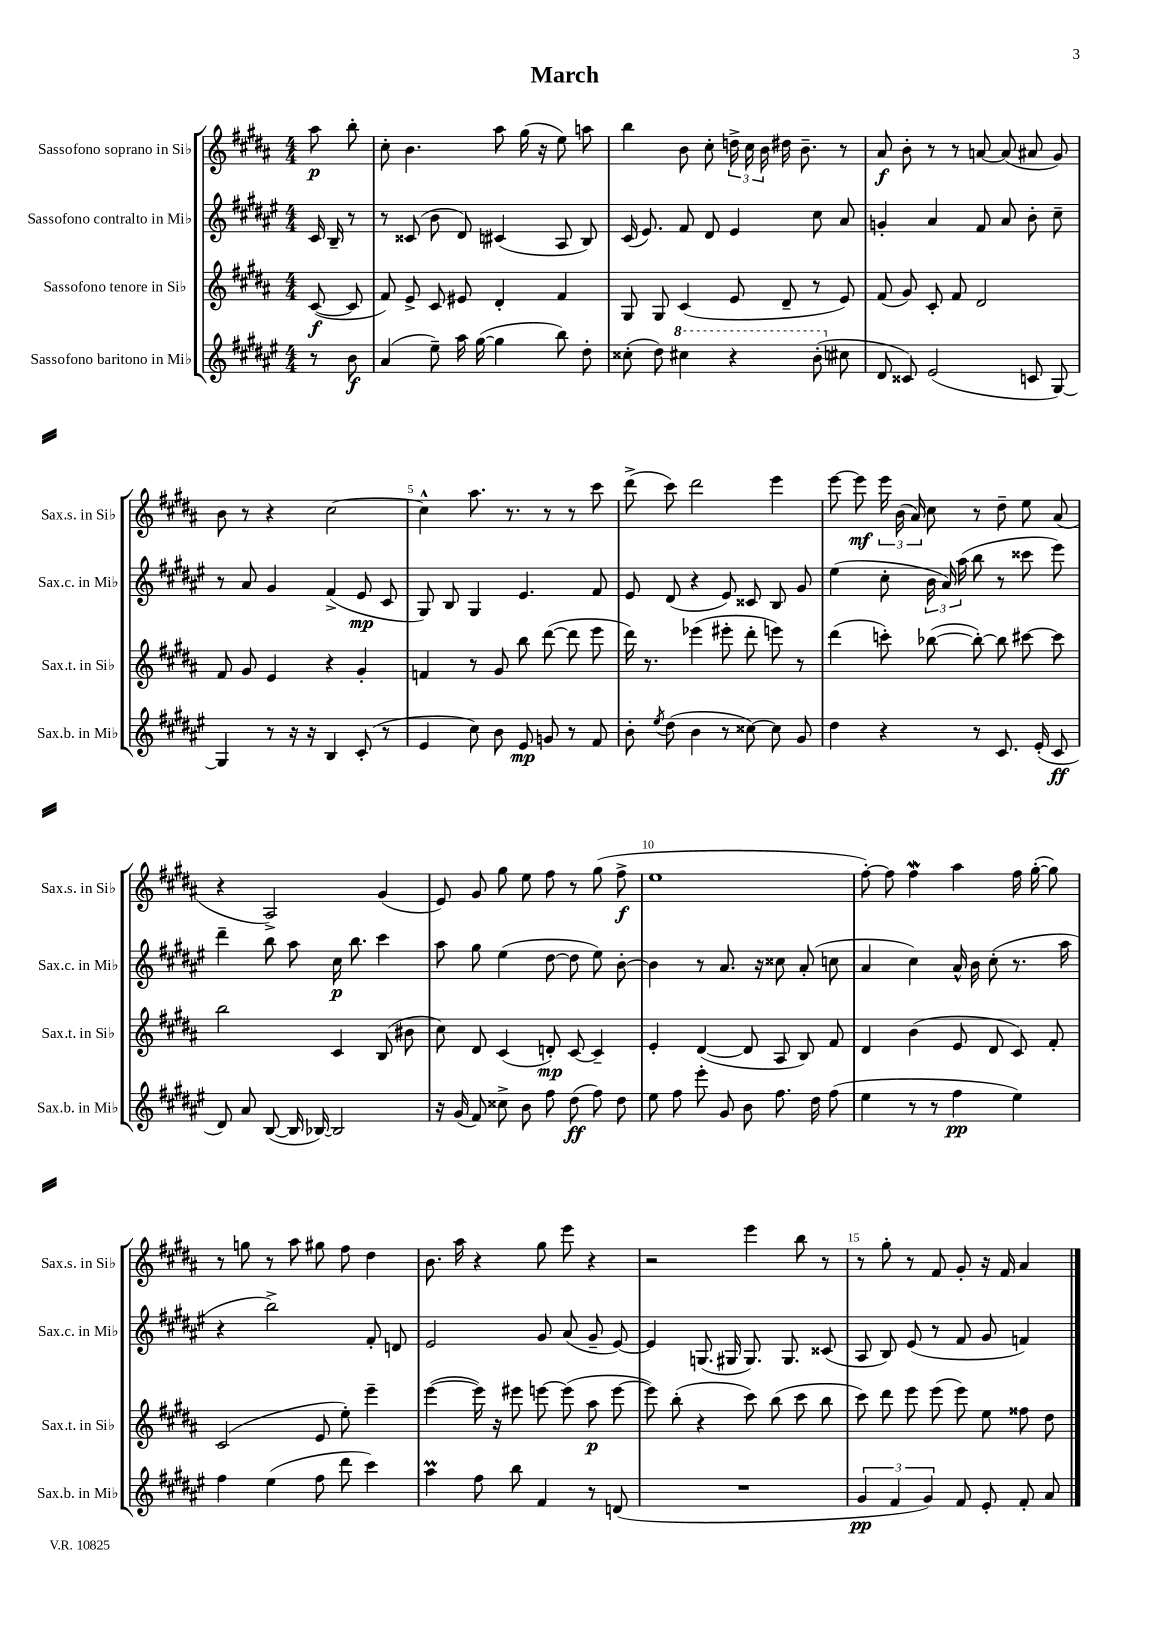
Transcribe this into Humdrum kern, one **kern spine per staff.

**kern	**kern	**kern	**kern
*staff4	*staff3	*staff2	*staff1
*clefG2	*clefG2	*clefG2	*clefG2
*k[f#c#g#d#a#e#]	*k[f#c#g#d#a#]	*k[f#c#g#d#a#e#]	*k[f#c#g#d#a#]
*M4/4	*M4/4	*M4/4	*M4/4
8r	([8c#/	16c#/	8aa#\
.	.	16B~/	.
8b\	8c#/]	8r	8bb'\
=	=	=	=
(4a#/	8f#/)	8r	8cc#'\
.	8e^/	(8c##/	4.b\
8ee#~\)	8c#/	8b\	.
16aa#\	8e#/	8d#/)	.
([16gg#\	.	.	.
4gg#\]	4d#'/	(4c#/	8aa#\
.	.	.	(16gg#\
.	.	.	16r
8bb\)	4f#/	8A#/	8ee\)
8dd#'\	.	8B/)	8aa\
=	=	=	=
(8cc##'\	8G#/	(16c#/	4bb\
.	.	8.e#/)	.
8dd#\)	8G#/	.	.
4ccc#\	(4c#/	8f#/	8b\
.	.	8d#/	8cc#'\
4r	8e/	4e#/	24dd^\
.	.	.	24cc#\
.	.	.	24b\
.	8d#~/	.	16dd#\
.	.	.	8.b~\
(8bb'\	8r	8cc#\	.
8cc#\	8e/)	8a#/	8r
=	=	=	=
8d#/	(8f#/	4g'/	8a#/
8c##/)	8g#/)	.	8b'\
(2e#/	8c#'/	4a#/	8r
.	8f#/	.	8r
.	2d#/	8f#/	[8a/
.	.	8a#/	(8a/]
8c/	.	8b'\	8a#/
[8G#/)	.	8cc#~\	8g#/)
=	=	=	=
4G#/]	8f#/	8r	8b\
.	8g#/	8a#/	8r
8r	4e/	4g#/	4r
16r	.	.	.
16r	.	.	.
4B/	4r	(4f#^/	[2cc#\
(8c#'/	4g#'/	8e#/	.
8r	.	8c#/	.
=	=	=	=
4e#/	4f/	8G#/)	4cc#^^\]
.	.	8B/	.
8cc#\)	8r	4G#/	8.aa#\
8b\	8g#/	.	.
.	.	.	8.r
8e#/	8bb\	4.e#/	.
8g/	([8ddd#\	.	8r
8r	8ddd#\]	.	8r
8f#/	8eee\	8f#/	8ccc#\
=	=	=	=
8b'\	16ddd#\)	8e#/	(8ddd#^\
.	8.r	.	.
8qee#/	.	.	.
(8dd#\	.	(8d#/	8ccc#\)
4b\	(4eee-\	4r	2ddd#\
8r	8eee#'\	8e#/)	.
[8cc##\)	8ddd#'\	8c##/	.
8cc##\]	8eee\)	8B/	4eee\
8g#/	8r	8g#/	.
=	=	=	=
4dd#\	(4ddd#\	(4ee#\	[8eee\
.	.	.	8eee\]
4r	8ccc'\)	8cc#'\	24eee\
.	.	.	(24b\
.	.	.	24a#/)
.	([8bb-\	24b\	8cc#\
.	.	24a#/)	.
.	.	(24aa#\	.
8r	8bb-'\_)	8bb\	8r
8.c#/	8bb-\]	8r	8dd#~\
.	[8ccc#\	8ccc##\	8ee\
(16e#'/	.	.	.
8c#/	8ccc#\]	8eee#\)	(8a#/
=	=	=	=
8d#/)	2bb\	4ddd#~\	4r
8a#/	.	.	.
([8B/	.	8bb\	2A#^/)
16B/]	.	8aa#\	.
[16B-/)	.	.	.
2B-/]	4c#/	16cc#\	.
.	.	8.bb\	.
.	(8B/	4ccc#\	(4g#/
.	8b#\	.	.
=	=	=	=
16r	8cc#\)	8aa#\	8e/)
(16g#/	.	.	.
8f#/)	8d#/	8gg#\	8g#/
8cc##^\	(4c#/	(4ee#\	8gg#\
8b\	.	.	8ee\
8ff#\	8d'/)	[8dd#\	8ff#\
(8dd#\	[8c#/	8dd#\]	8r
8ff#\)	4c#~/]	8ee#\)	(8gg#\
8dd#\	.	[8b'\	8ff#^\
=	=	=	=
8ee#\	4e'/	4b\]	1ee
8ff#\	.	.	.
8eee#'\	([4d#/	8r	.
8g#/	.	8.a#/	.
8b\	8d#/]	.	.
.	.	16r	.
8.ff#\	8A#/	8cc##\	.
.	8B/)	(8a#'/	.
16dd#\	.	.	.
(8ff#\	8f#/	8cc\	.
=	=	=	=
4ee#\	4d#/	4a#/	[8ff#'\)
.	.	.	8ff#\]
8r	(4b\	4cc#\)	4ff#\
8r	.	.	.
4ff#\	8e/	16a#^^/	4aa#\
.	.	16b\	.
.	8d#/	(8cc#'\	.
4ee#\)	8c#/)	8.r	16ff#\
.	.	.	([16gg#'\
.	8f#'/	.	8gg#\])
.	.	16aa#\	.
=	=	=	=
4ff#\	(2c#/	4r	8r
.	.	.	8gg\
(4ee#\	.	2bb^\)	8r
.	.	.	8aa#\
8ff#\	8e/	.	8gg#\
8ddd#\	8ee'\)	.	8ff#\
4ccc#\)	4eee~\	8f#'/	4dd#\
.	.	8d/	.
=	=	=	=
4aa#\	([4eee\	2e#/	8.b\
.	.	.	16aa#\
8ff#\	16eee\])	.	4r
.	16r	.	.
8bb\	8eee#\	.	.
4f#/	[8eee\	8g#/	8gg#\
.	(8eee\]	(8a#/	8eee\
8r	8aa#\	8g#~/	4r
(8d/	[8eee\	[8e#/)	.
=	=	=	=
1r	8eee\])	4e#/]	2r
.	(8bb'\	.	.
.	4r	(8.G/	.
.	.	16G#/	.
.	8ccc#\)	8.G#/)	4eee\
.	(8bb\	.	.
.	.	8.G#/	.
.	8ccc#\	.	8bb\
.	8bb\	(8c##/	8r
=	=	=	=
6g#/	8ccc#\)	8A#/	8r
.	8ddd#\	8B/)	8gg#'\
6f#/	.	.	.
.	8eee\	(8e#/	8r
6g#/)	.	.	.
.	(8eee\	8r	8f#/
8f#/	8eee\)	8f#/	8g#'/
8e#'/	8ee\	8g#/	16r
.	.	.	16f#/
8f#'/	8ff##\	4f/)	4a#/
8a#/	8dd#\	.	.
==	==	==	==
*-	*-	*-	*-
